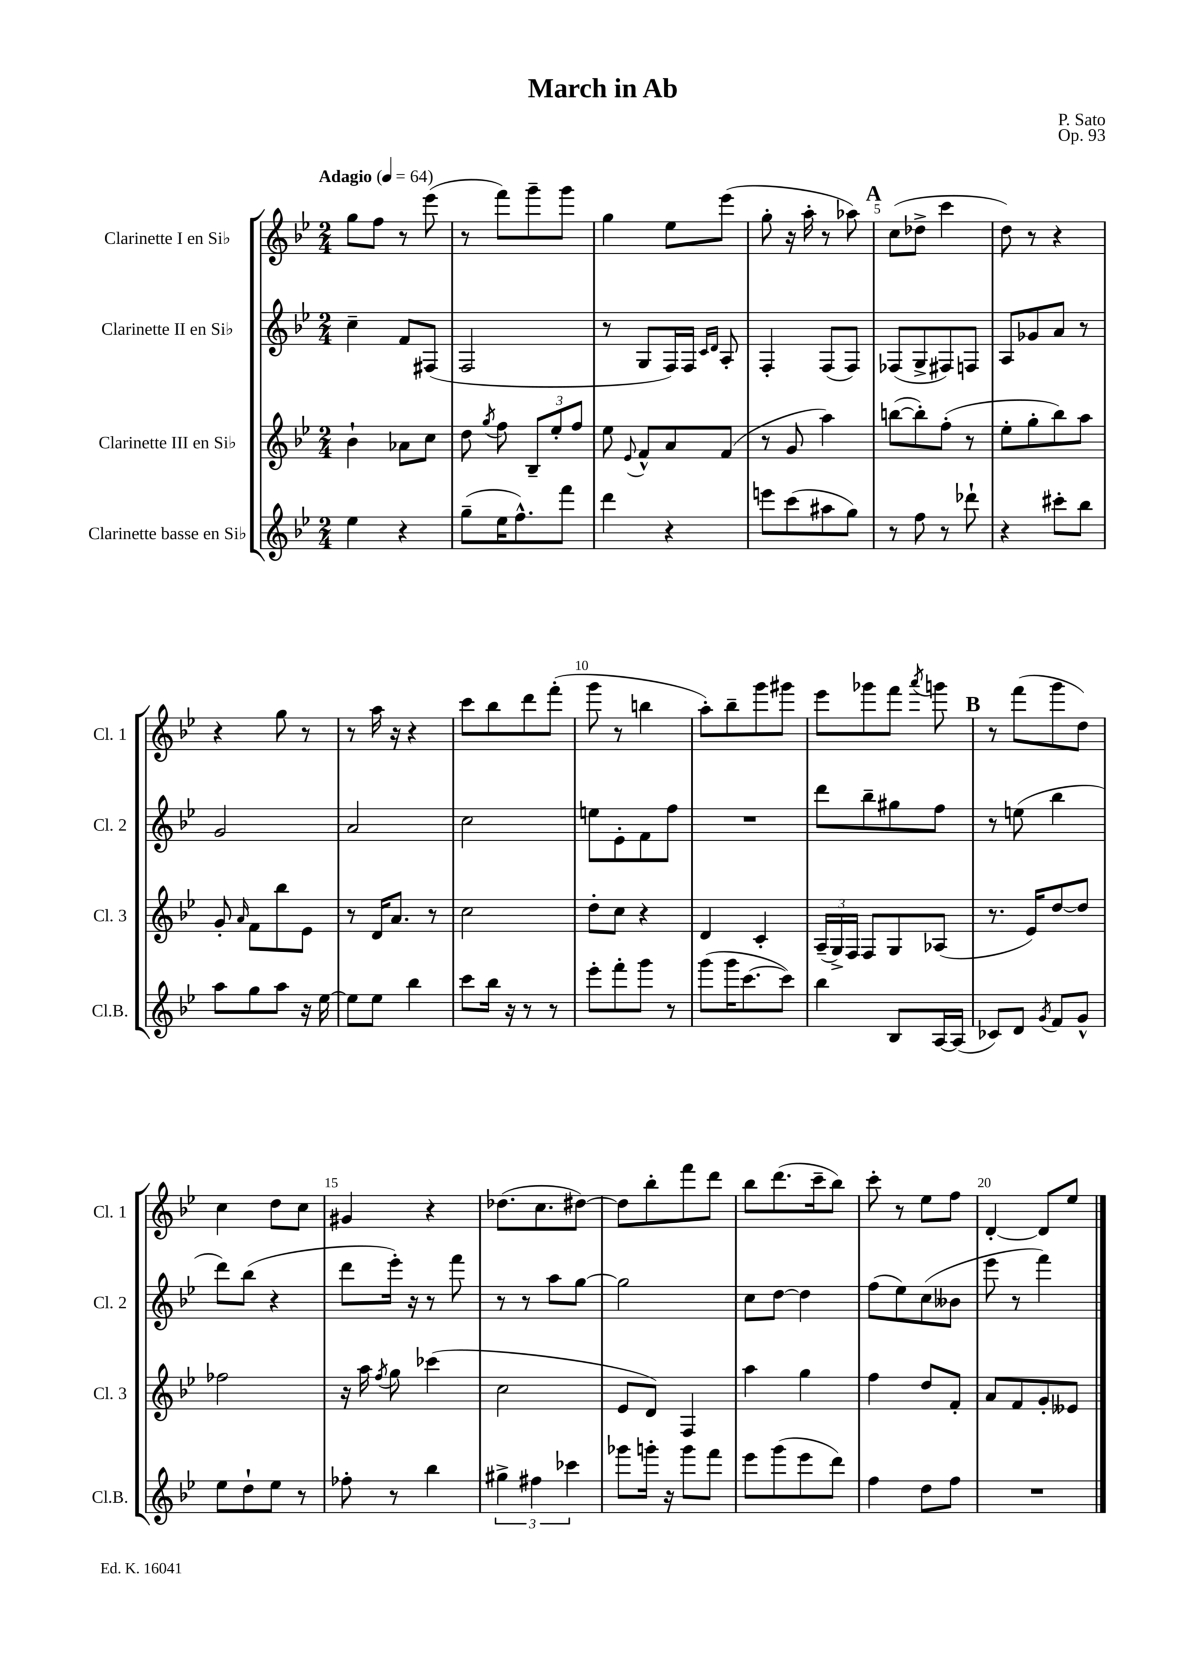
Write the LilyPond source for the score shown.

\header { title = "March in Ab" composer = "P. Sato" opus = "Op. 93" }
<<
\new StaffGroup <<
\new Staff = "s0" \with { instrumentName = "Clarinette I en Sib" shortInstrumentName = "Cl. 1" } {
    \clef treble \key bes \major \numericTimeSignature \time 2/4 \tempo "Adagio" 4 = 64
    \autoBeamOff g''8[ f''8] r8 ees'''8( |
    r8 f'''8[) g'''8-- g'''8] |
    g''4 ees''8[ ees'''8]( |
    g''8-. r16 a''16-. r8 aes''8) |
    \mark \markup { \bold "A" } c''8[( des''8]-> c'''4 |
    d''8) r8 r4 |
    r4 g''8 r8 |
    r8 a''16 r16 r4 |
    c'''8[ bes''8 d'''8 f'''8]-.( |
    g'''8 r8 b''4 |
    a''8[-.) bes''8-- g'''8 gis'''8] |
    ees'''8[ ges'''8 f'''8] \acciaccatura { a'''8 } g'''8 |
    \mark \markup { \bold "B" } r8 f'''8[( g'''8 d''8]) |
    c''4 d''8[ c''8] |
    gis'4 r4 |
    des''8.[( c''8. dis''8]~) |
    dis''8[ bes''8-. f'''8 d'''8] |
    bes''8[ d'''8.( c'''16-- bes''8]) |
    c'''8-. r8 ees''8[ f''8] |
    d'4~-. d'8[ ees''8] \bar "|." |
}
\new Staff = "s1" \with { instrumentName = "Clarinette II en Sib" shortInstrumentName = "Cl. 2" } {
    \clef treble \key bes \major \numericTimeSignature \time 2/4
    \autoBeamOff c''4-- f'8[ fis8]( |
    f2 |
    r8 g8[ f16) f16] \grace { c'16[ d'16] } a8-. |
    f4-. f8[( f8]) |
    \mark \markup { \bold "A" } fes8[( g8-> fis8) f8] |
    a8[ ges'8 a'8] r8 |
    g'2 |
    a'2 |
    c''2 |
    e''8[ ees'8-. f'8 f''8] |
    R2 |
    d'''8[ bes''8-- gis''8 f''8] |
    \mark \markup { \bold "B" } r8 e''8( bes''4 |
    d'''8[) bes''8]( r4 |
    d'''8[ ees'''16]-.) r16 r8 f'''8 |
    r8 r8 a''8[ g''8]~ |
    g''2 |
    c''8[ d''8]~ d''4 |
    f''8[( ees''8) c''8( beses'8] |
    ees'''8 r8 f'''4) \bar "|." |
}
\new Staff = "s2" \with { instrumentName = "Clarinette III en Sib" shortInstrumentName = "Cl. 3" } {
    \clef treble \key bes \major \numericTimeSignature \time 2/4
    \autoBeamOff bes'4-! aes'8[ c''8] |
    d''8 \acciaccatura { g''8 } f''8 \tuplet 3/2 { bes8[-- ees''8-. f''8] } |
    ees''8 \appoggiatura { ees'8 } f'8[-^ a'8 f'8]( |
    r8 g'8 a''4) |
    \mark \markup { \bold "A" } b''8[~( b''8-.) f''8]-.( r8 |
    ees''8[-. g''8-. bes''8) a''8] |
    g'8-. \grace { a'16 } f'8[ bes''8 ees'8] |
    r8 d'16[ a'8.] r8 |
    c''2 |
    d''8[-. c''8] r4 |
    d'4 c'4-. |
    \tuplet 3/2 { a16[--( g16->) f16] } f8[ g8 aes8]( |
    \mark \markup { \bold "B" } r8. ees'16[) d''8~ d''8] |
    fes''2 |
    r16 a''16 \acciaccatura { f''8 } g''8 ces'''4( |
    c''2 |
    ees'8[ d'8]) f4 |
    a''4 g''4 |
    f''4 d''8[ f'8]-. |
    a'8[ f'8 g'8-. eeses'8] \bar "|." |
}
\new Staff = "s3" \with { instrumentName = "Clarinette basse en Sib" shortInstrumentName = "Cl.B." } {
    \clef treble \key bes \major \numericTimeSignature \time 2/4
    \autoBeamOff ees''4 r4 |
    g''8[--( ees''16 f''8.-^) f'''8] |
    d'''4 r4 |
    e'''8[ c'''8( ais''8 g''8]) |
    \mark \markup { \bold "A" } r8 f''8 r8 des'''8-! |
    r4 cis'''8[-. bes''8] |
    a''8[ g''8 a''8] r16 ees''16~ |
    ees''8[ ees''8] bes''4 |
    c'''8[ bes''16] r16 r8 r8 |
    ees'''8[-. f'''8-. g'''8] r8 |
    g'''8[( g'''16 c'''8.~ c'''8]) |
    bes''4 bes8[ a16~ a16]( |
    \mark \markup { \bold "B" } ces'8[) d'8] \acciaccatura { g'8 } f'8[ g'8]-^ |
    ees''8[ d''8-! ees''8] r8 |
    fes''8-. r8 bes''4 |
    \tuplet 3/2 { gis''4-> fis''4 ces'''4 } |
    ges'''8[ g'''16]-. r16 g'''8[ f'''8] |
    ees'''8[ g'''8( ees'''8 d'''8]) |
    f''4 d''8[ f''8] |
    R2 \bar "|." |
}
>>
>>
\layout { \context { \Score \override BarNumber.break-visibility = ##(#f #t #t) barNumberVisibility = #(every-nth-bar-number-visible 5) } }
